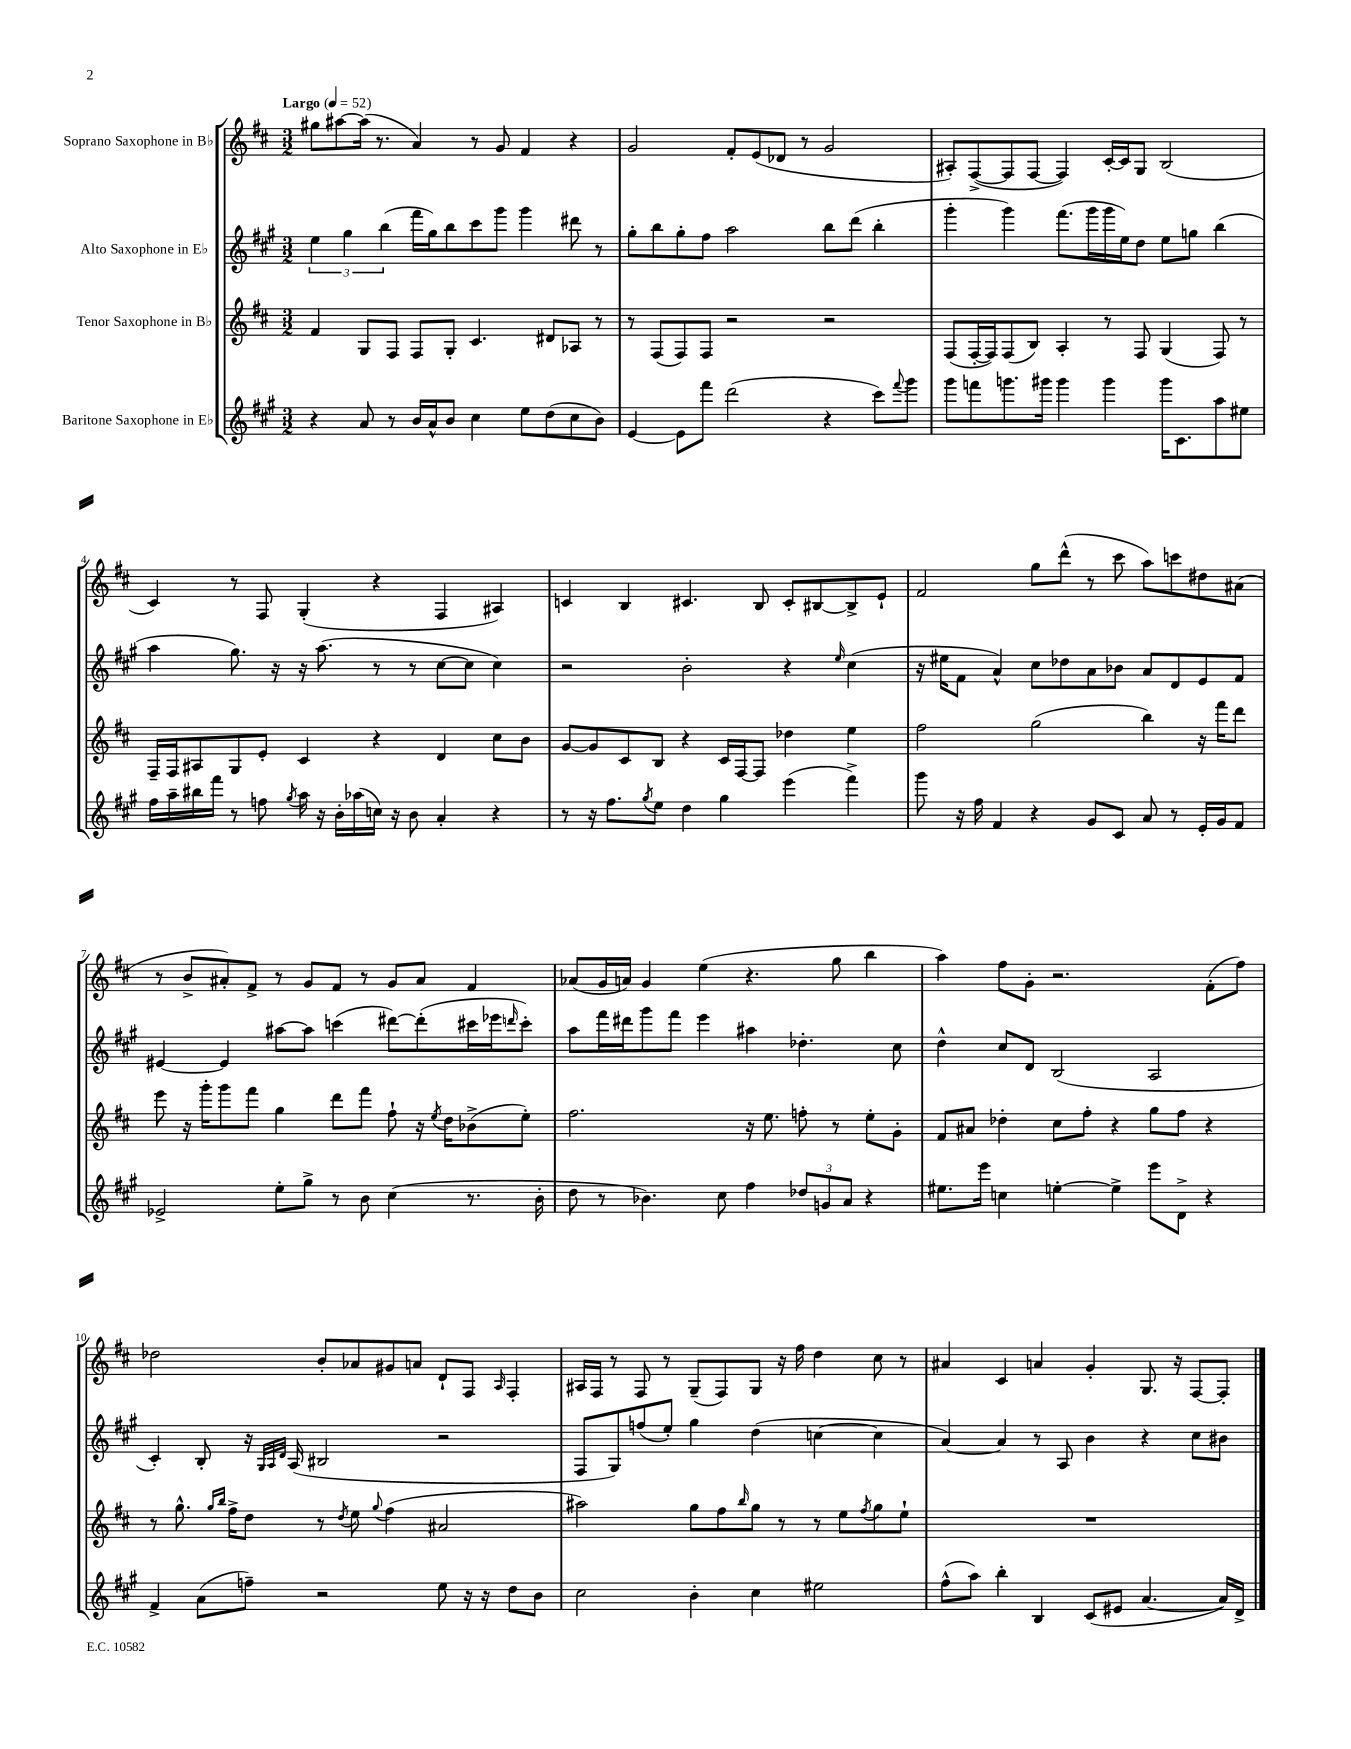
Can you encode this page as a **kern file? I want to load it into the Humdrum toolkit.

**kern	**kern	**kern	**kern
*part4	*part3	*part2	*part1
*staff4	*staff3	*staff2	*staff1
*I"Baritone Saxophone in E♭	*I"Tenor Saxophone in B♭	*I"Alto Saxophone in E♭	*I"Soprano Saxophone in B♭
*clefG2	*clefG2	*clefG2	*clefG2
*k[f#c#g#]	*k[f#c#]	*k[f#c#g#]	*k[f#c#]
*M3/2	*M3/2	*M3/2	*M3/2
*MM52	*MM52	*MM52	*MM52
=1	=1	=1	=1
!	!	!	!LO:TX:a:B:t=Largo
4r	4f#/	6ee\	8gg#X\L
.	.	.	[8aa#X\
.	.	6gg#\	.
8a/	8G/L	.	(16aa#\Jk]
.	.	.	8.r
.	.	(6bb\	.
8r	8F#/J	.	.
16b/LL	8F#/L	16fff#\LL	4a/)
16a^^/J	.	16gg#\J)	.
8b/J	8G'/J	8bb\	.
4cc#\	4.c#/	8ccc#\	8r
.	.	8ggg#\J	8g/
8ee\L	.	4ggg#\	4f#/
(8dd\	8d#X/L	.	.
8cc#\	8A-X/J	8ddd#X\	4r
8b\J)	8r	8r	.
=2	=2	=2	=2
[4e/	8r	8gg#'\L	2g/
.	(8F#/L	8bb\	.
8e\L]	8F#/)	8gg#'\	.
8fff#\J	8F#/J	8ff#\J	.
(2ddd\	2r	2aa\	8f#'/L
.	.	.	(8e/
.	.	.	8d-X/J
.	.	.	8r
4r	2r	8bb\L	2g/
.	.	(8ddd\J	.
8ccc#\L)	.	4bb'\	.
8qqfff#/	.	.	.
8ggg#\J	.	.	.
=3	=3	=3	=3
8ggg#\L	(8F#/L	4ggg#'\	8A#X'/L)
8fffn\	[16F#'/L	.	([8F#^/
.	16F#/J])	.	.
8.gggn\	(8F#/	4ggg#\)	8F#/]
.	8B/J)	.	[8F#/J
16ggg#X\Jk	.	.	.
4ggg#\	4A'/	(8.fff#\L	4F#/])
.	.	16ggg#\L	.
4ggg#\	8r	16ggg#\	[16c#'/LL
.	.	16ee\J)	16c#/J]
.	8F#/	8dd\J	8G/J
16ggg#\KL	(4G/	8ee\L	(2B/
8.c#\	.	.	.
.	.	8ggn\J	.
8aa\	8F#/)	(4bb\	.
8ee#X\J	8r	.	.
!!LO:LB:g=z
=4	=4	=4	=4
16ff#\LL	16F#~/LL	4aa\	4c#/)
16aa~\	16F#/J	.	.
16bb#X\	8A#X/	.	.
16fff#\JJ	.	.	.
8r	8G/	8.gg#\)	8r
8ffn\	8e'/J	.	8F#/
.	.	16r	.
8qgg#/	.	.	.
16aa\	4c#/	16r	(4G'/
16r	.	(8.aa\	.
16b'\LL	.	.	.
(16aa-X\	.	.	.
16ccn\JJ)	4r	8r	4r
16r	.	.	.
8b\	.	8r	.
4a'/	4d/	[8cc#\L	4F#/
.	.	8cc#\J]	.
4r	8cc#\L	4cc#\)	4A#X/)
.	8b\J	.	.
=5	=5	=5	=5
8r	[8g/L	2r	4cn/
16r	8g/]	.	.
8.ff#\L	.	.	.
.	8c#/	.	4B/
8qgg#/	.	.	.
8ee\J	8B/J	.	.
4dd\	4r	2b'\	4.c#X/
4gg#\	16c#/LL	.	.
.	[16F#/J	.	.
.	8F#/J]	.	8B/
(4eee\	4dd-X\	4r	8c#'/L
.	.	.	[8B#X/
.	.	16qqee/	.
4fff#^\)	4ee\	(4cc#\	8B#^/]
.	.	.	8e`/J
=6	=6	=6	=6
8ggg#\	2ff#\	16r	2f#/
.	.	16ee#X\KL	.
16r	.	8f#\J	.
16ff#\	.	.	.
4f#/	.	4a^^/)	.
4r	(2gg\	8cc#\L	8gg\L
.	.	8dd-X\	(8ddd^^\J
8g#/L	.	8a\	8r
8c#/J	.	8b-X\J	8ccc#\
8a/	4bb\)	8a/L	8aa\L)
8r	.	8d/	8cccn\
16e'/LL	16r	8e/	8dd#X\
16g#/J	16fff#\KL	.	.
8f#/J	8ddd\J	8f#/J	(8a#X\J
!!LO:LB:g=z
=7	=7	=7	=7
2e-X^/	8eee\	[4e#X/	8r
.	16r	.	8b^/L
.	16ggg'\KL	.	.
.	8ggg\	4e#/]	8a#X'/)
.	8fff#\J	.	8f#^/J
8ee'\L	4gg\	[8aa#X\L	8r
8gg#^\J	.	8aa#\J]	8g/L
8r	8ddd\L	(4cccn\	8f#/J
8b\	8fff#\J	.	8r
(4cc#\	8ff#`\	[8ddd#X\L)	8g/L
.	16r	(8ddd#'\]	8a#/J
.	8qee/	.	.
.	16dd\KL	.	.
8.r	(8b-X^\	16ccc#X\L	4f#/
.	.	16eee-X\J	.
.	.	16qqdddn/	.
.	8ee'\J)	8ccc#'\J)	.
16b'\	.	.	.
=8	=8	=8	=8
8dd\	2.ff#\	8aa\L	(8a-X/L
8r	.	16fff#\L	16g/L
.	.	16ddd#X\J	16an/JJ)
4.b-X\)	.	8ggg#\	4g/
.	.	8fff#\J	.
.	.	4eee\	(4ee\
8cc#\	.	.	.
4ff#\	16r	4aa#X\	4.r
.	8.ee\	.	.
12dd-X/L	8ffn'\	4.dd-X'\	.
12gn/	.	.	.
.	8r	.	8gg\
12a/J	.	.	.
4r	8ee'\L	.	4bb\
.	8g'\J	8cc#\	.
=9	=9	=9	=9
8.ee#X\L	8f#/L	4dd^^\	4aa\)
.	8a#X/J	.	.
16eee\Jk	.	.	.
4ccn\	4dd-X'\	8cc#/L	8ff#\L
.	.	8d/J	8g'\J
[4een'\	8cc#\L	(2B/	2.r
.	8ff#'\J	.	.
4ee^\]	4r	.	.
8eee\L	8gg\L	2A/	.
8d^\J	8ff#\J	.	.
4r	4r	.	(8f#'\L
.	.	.	8ff#\J)
!!LO:LB:g=z
=10	=10	=10	=10
4f#^/	8r	4c#'/)	2dd-X\
.	8.gg^^\	.	.
(8a\L	.	8B'/	.
.	16qqgg/LL	.	.
.	16qqbb/JJ	.	.
.	16ff#^\KL	.	.
8ffn~\J)	8dd\J	16r	.
.	.	32qqG#/LLL	.
.	.	32qqA/	.
.	.	32qqd/JJJ	.
.	.	(16A/	.
2r	8r	2B#X/	8b'/L
.	8qdd/	.	.
.	8ee\	.	8a-X/
.	8qqgg/	.	.
.	(4ff#\	.	8g#X/
.	.	.	8an/J
8ee\	2a#X/	2r	8d`/L
16r	.	.	8F#/J
16r	.	.	.
.	.	.	16qqA/
8dd\L	.	.	4F#'/
8b\J	.	.	.
=11	=11	=11	=11
2cc#\	2aa#X\)	8F#/L	16A#X/LL
.	.	.	16F#/JJ
.	.	8G#/)	8r
.	.	(8ffn/	8F#/
.	.	8ee'/J)	8r
4b'\	8gg\L	4gg#\	(8G~/L
.	8ff#\	.	8F#/)
.	16qqbb/	.	.
4cc#\	8gg\J	(4dd\	8G/J
.	8r	.	16r
.	.	.	16ff#\
2ee#X\	8r	[4ccn\	4dd\
.	8ee\L	.	.
.	8qff#/	.	.
.	8gg\	4cc\]	8cc#\
.	8ee`\J	.	8r
=12	=12	=12	=12
(8ff#^^\L	1.r	[4a/)	4a#X/
8aa\J)	.	.	.
4bb'\	.	4a/]	4c#/
4B/	.	8r	4an/
.	.	8A/	.
(8c#/L	.	4b\	4g'/
8e#X/J	.	.	.
[4.a/	.	4r	8.G/
.	.	.	16r
.	.	8cc#\L	[8F#/L
16a/LL])	.	8b#X\J	8F#'/J]
16d^/JJ	.	.	.
==	==	==	==
*-	*-	*-	*-
